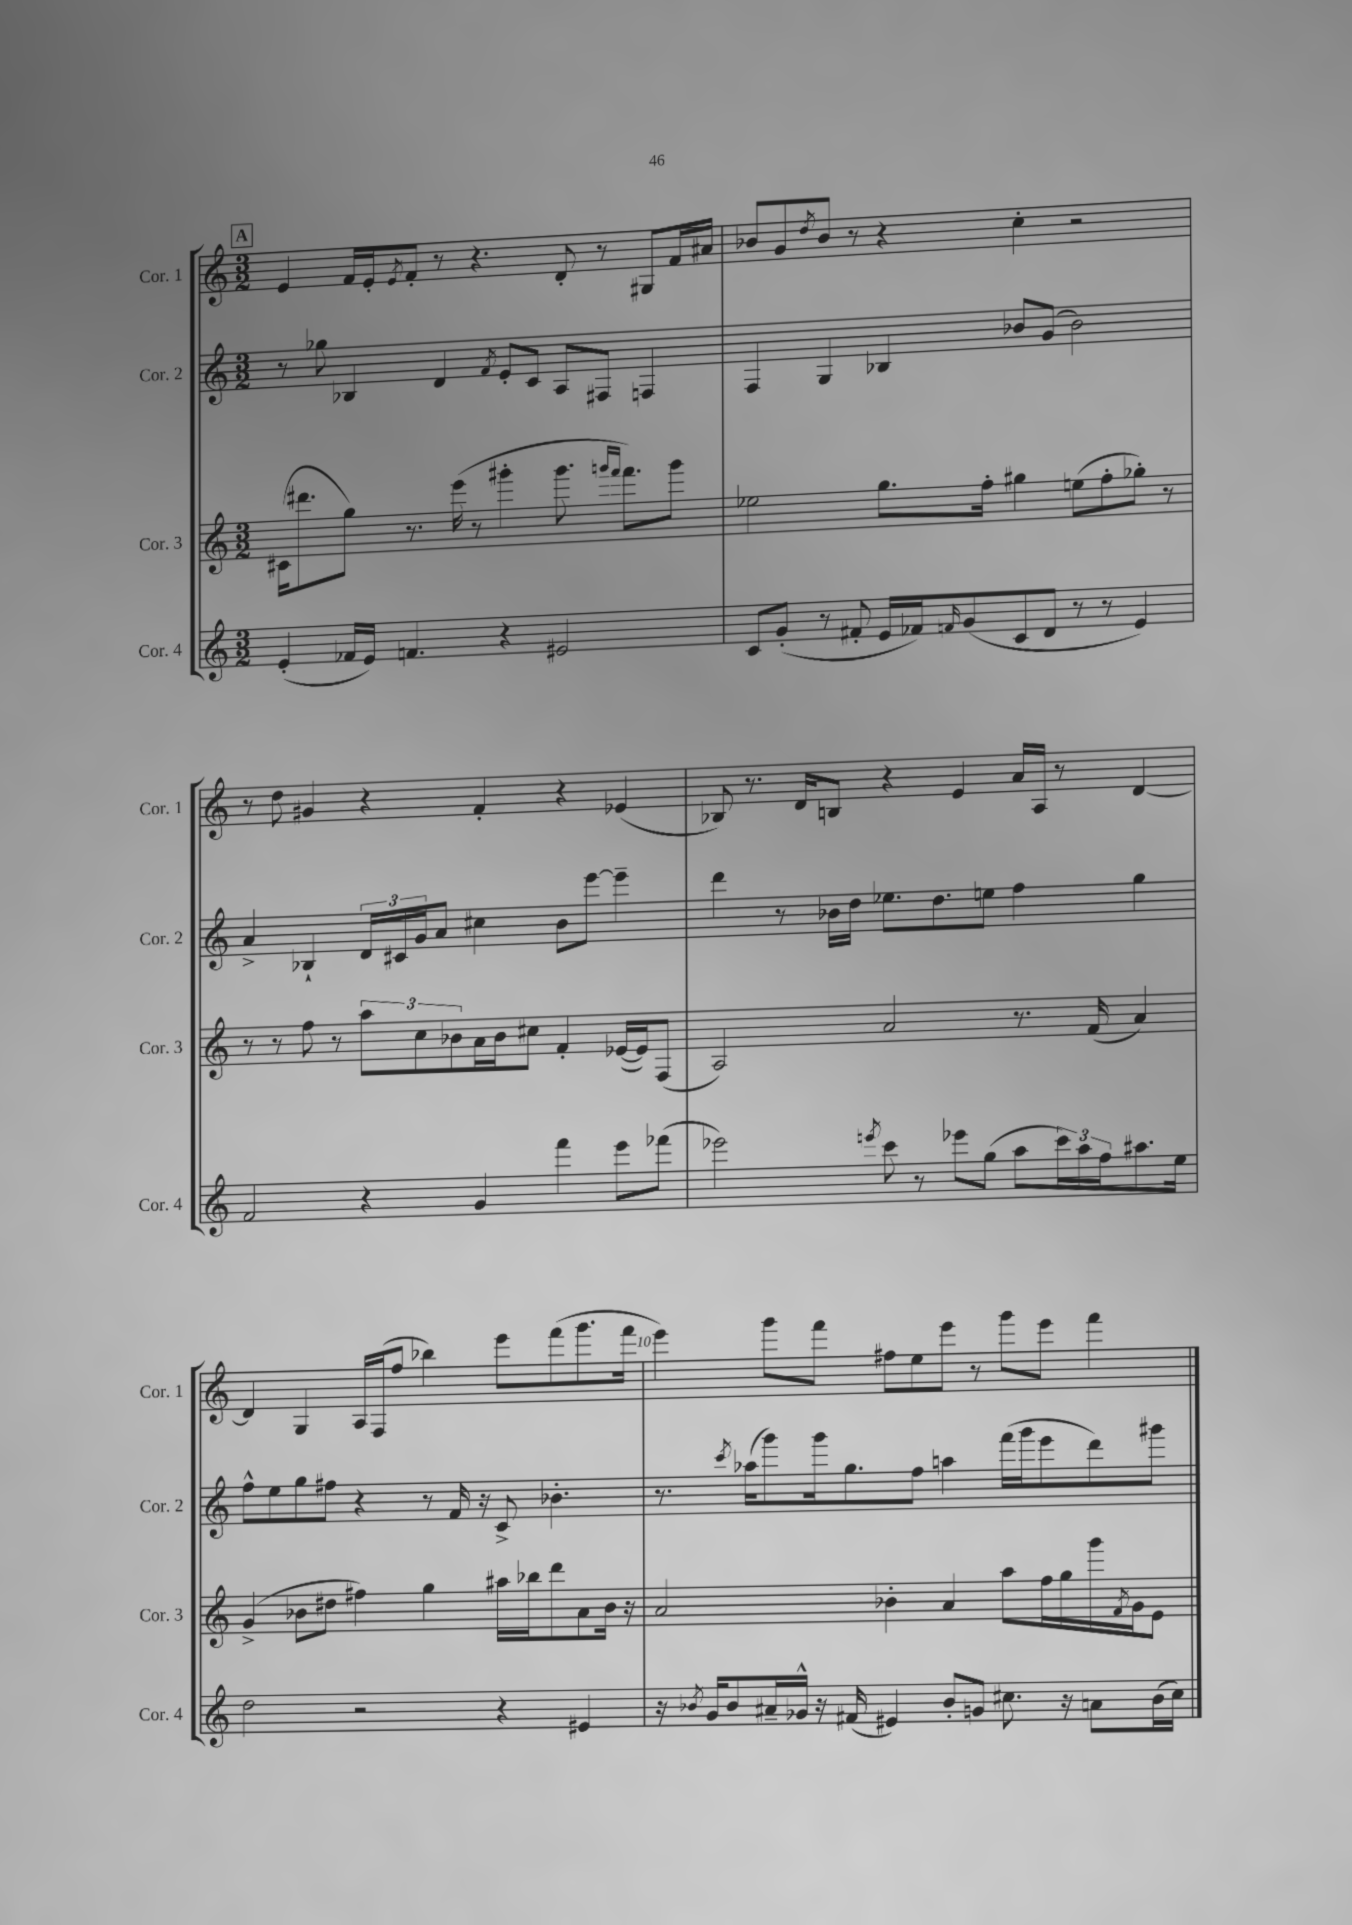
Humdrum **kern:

**kern	**kern	**kern	**kern
*part4	*part3	*part2	*part1
*staff4	*staff3	*staff2	*staff1
*I"Cor. 4	*I"Cor. 3	*I"Cor. 2	*I"Cor. 1
*I'Cor. 4	*I'Cor. 3	*I'Cor. 2	*I'Cor. 1
*clefG2	*clefG2	*clefG2	*clefG2
*k[]	*k[]	*k[]	*k[]
*M3/2	*M3/2	*M3/2	*M3/2
!!LO:REH:place=s1:t=A
=5	=5	=5	=5
(4e'/	(16c#X\KL	8r	4e/
.	8.ddd#X\	.	.
.	.	8gg-X\	.
16f-X/LL	8gg\J)	4B-X/	16f/LL
16e/JJ)	.	.	16e'/J
.	.	.	8qe/
4.fn/	8.r	.	8f'/J
.	.	4d/	8r
.	(16eee\	.	.
.	8r	.	4.r
.	.	8qf/	.
4r	4ggg#X'\	8e'/L	.
.	.	8c/J	.
2e#X/	8.ggg#\	8A/L	8d'/
.	.	8F#X/J	8r
.	16qqgggn/LL	.	.
.	16qqfff/JJ	.	.
.	8.fff\L)	.	.
.	.	4Fn/	8G#X/L
.	8ggg\J	.	16f/L
.	.	.	16a#X/JJ
=6	=6	=6	=6
8c/L	2ee-X\	4F/	8b-X/L
(8g'/J	.	.	8g/
.	.	.	8qdd/
8r	.	4G/	8b-/J
8f#X'/	.	.	8r
16e/LL	8.gg\L	4B-X/	4r
16f-X/J)	.	.	.
16qqfn/	.	.	.
(8g/	.	.	.
.	16ff'\Jk	.	.
8c/	4gg#X\	8b-X/L	4cc'\
8d/J	.	(8g/J	.
8r	(8een\L	2b-\)	2r
8r	8ff'\	.	.
4e/)	8gg-X'\J)	.	.
.	8r	.	.
!!LO:LB:g=z
=7	=7	=7	=7
2f/	8r	4a^/	8r
.	8r	.	8dd\
.	8ff\	4B-X`/	4g#X/
.	8r	.	.
4r	12aa\L	24d/LL	4r
.	.	24c#X/	.
.	12cc\	24g/J	.
.	.	8a/J	.
.	12b-X\	.	.
4g/	16a\L	4cc#X\	4f'/
.	16b-\J	.	.
.	8cc#X\J	.	.
4fff\	4f'/	8b\L	4r
.	.	[8eee\J	.
8eee\L	([16e-X/LL	4eee~\]	(4e-X/
.	16e-/J])	.	.
(8fff-X\J	(8F/J	.	.
=8	=8	=8	=8
2eee-X\)	2A/)	4ddd\	8B-X/)
.	.	.	8.r
.	.	8r	.
.	.	.	16d/KL
.	.	16b-X\LL	8Bn/J
.	.	16dd\JJ	.
8qeeen/	.	.	.
8ccc\	2a/	8.ee-X\L	4r
8r	.	.	.
.	.	8.dd\	.
8eee-X\L	.	.	4e/
(8gg\J	.	8een\J	.
8aa\L	8.r	4ff\	16a/LL
.	.	.	16A/JJ
24ccc\L)	.	.	8r
24aa\	.	.	.
.	(16f/	.	.
24ff\J	.	.	.
8.aa#X\	4a/)	4gg\	[4d/
16ee\Jk	.	.	.
!!LO:LB:g=z
=9	=9	=9	=9
2dd\	(4g^/	8ff^^\L	4d/]
.	.	8ee\	.
.	8b-X\L	8gg\	4G/
.	8dd#X\J	8ff#X\J	.
2r	4ff#X\)	4r	16A/LL
.	.	.	(16F/J
.	.	.	8ff/J
.	4gg\	8r	4bb-X\)
.	.	16f/	.
.	.	16r	.
4r	16aa#X\LL	8c^/	8eee\L
.	16bb-X\J	.	.
.	8ddd\	4.b-X'\	(8fff\
4e#X/	8a\	.	8.ggg\
.	16b-\Jk	.	.
.	16r	.	16fff\Jk
=10	=10	=10	=10
16r	2a/	8.r	4eee\)
8qb-X/	.	.	.
16g/KL	.	.	.
8b-/	.	.	.
.	.	8qccc/	.
.	.	(16aa-X\KL	.
16a#X~/L	.	8ggg\)	8ggg\L
16g-X^^/JJ	.	.	.
16r	.	16ggg\k	8fff\J
(16f#X/	.	8.gg\	.
4e#X/)	4b-X'\	.	8ff#X\L
.	.	8ff\J	8ee\
8b-'/L	4a/	4aan\	8eee\J
8gn/J	.	.	8r
8.cc#X\	8aa\L	(16fff\LL	8ggg\L
.	.	16ggg\J	.
.	16ff\L	8eee\	8eee\J
16r	16gg\	.	.
8an\L	16ggg\	8ddd\)	4fff\
.	8qf/	.	.
.	16g\J	.	.
(16b-\L	8e\J	8ggg#X\J	.
16cc#\JJ)	.	.	.
==	==	==	==
*-	*-	*-	*-
